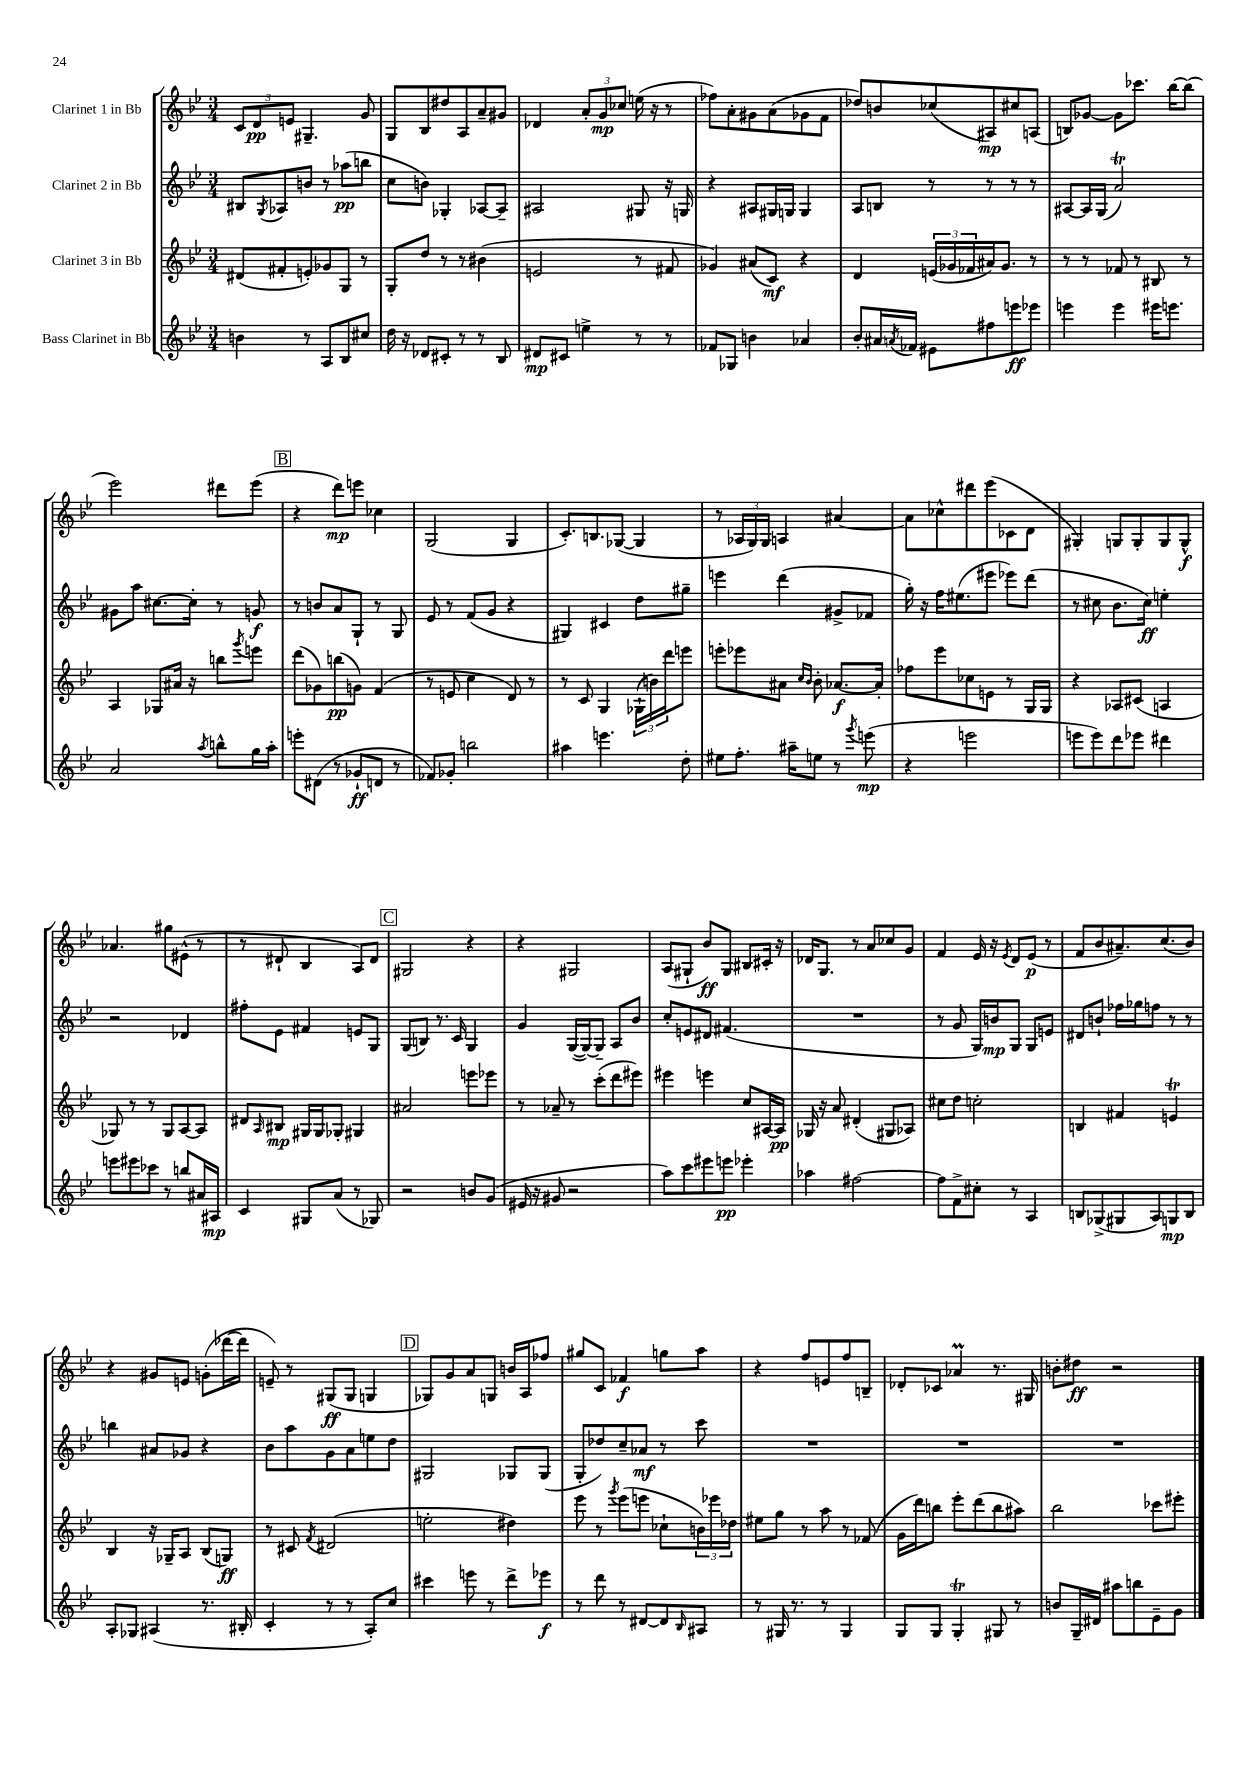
<<
\new StaffGroup <<
\new Staff = "s0" \with { instrumentName = "Clarinet 1 in Bb" } {
    \clef treble \key bes \major \numericTimeSignature \time 3/4
    \tuplet 3/2 { c'8 d'8\pp e'8 } gis4.-- g'8 |
    g8 bes8 dis''8 a8 a'8-- gis'8 |
    des'4 \tuplet 3/2 { a'8-. g'8\mp ces''8 } e''16( r16 r8 |
    fes''8) a'8-. gis'8 a'8( ges'8 f'8 |
    des''8) b'8 ces''8( ais8\mp) cis''8 a8( |
    b8) ges'8~ ges'8 ces'''8. bes''16~ bes''8( |
    ees'''2) dis'''8 ees'''8( |
    \mark \markup { \box "B" } r4 d'''8\mp) e'''8 ces''4 |
    g2( g4 |
    c'8.-.) b8. ges8~( ges4 |
    r8 \tuplet 3/2 { aes16 g16) g16 } a4 ais'4~ |
    ais'8 ces''8-^ dis'''8 ees'''8( ces'8 d'8 |
    gis4-.) g8 g8-. g8 g8-^\f |
    aes'4. gis''8 eis'8-^( r8 |
    r8 dis'8-! bes4 a8) dis'8 |
    \mark \markup { \box "C" } gis2 r4 |
    r4 gis2 |
    a8( gis8-! bes'8\ff) gis8 bis8 cis'16-. r16 |
    des'16 g8. r8 a'8 ces''8 g'8 |
    f'4 ees'16 r16 \acciaccatura { ees'8 } d'8 ees'8\p( r8 |
    f'8 bes'8 ais'8.--) c''8.( bes'8) |
    r4 gis'8 e'8 g'8-.( des'''16~ des'''16 |
    e'8--) r8 gis8\ff( gis8 g4 |
    \mark \markup { \box "D" } ges8) g'8 a'8 g8 b'16 a16 fes''8 |
    gis''8 c'8 fes'4\f g''8 a''8 |
    r4 f''8 e'8 f''8 b8-- |
    des'8-. ces'8 aes'4\prall r8. gis16 |
    b'8-. dis''8\ff r2 \bar "|." |
}
\new Staff = "s1" \with { instrumentName = "Clarinet 2 in Bb" } {
    \clef treble \key bes \major \numericTimeSignature \time 3/4
    bis8 \acciaccatura { g8 } aes8 b'8 r8 aes''8\pp( b''8 |
    c''8 b'8) ges4-. aes8~ aes8-- |
    ais2 gis8 r16 g16 |
    r4 ais8 gis16 g16 g4 |
    a8 b8 r8 r8 r8 r8 |
    ais8~ ais16 g16( a'2\trill) |
    gis'8 a''8 cis''8.~ cis''16-. r8 g'8\f |
    \mark \markup { \box "B" } r8 b'8 a'8 g8-! r8 g8 |
    ees'8 r8 f'8( g'8 r4 |
    gis4) cis'4 d''8 gis''8-- |
    e'''4 d'''4( gis'8-> fes'8 |
    g''16-.) r16 f''16 eis''8.( eis'''8 ees'''8) d'''8( |
    r8 cis''8 bes'8. cis''16\ff) e''4-. |
    r2 des'4 |
    fis''8-. ees'8 fis'4 e'8 g8 |
    \mark \markup { \box "C" } g8( b8) r8. c'16 g4 |
    g'4 g16~( g16~) g8-- a8 bes'8 |
    c''8-. e'8 dis'8 fis'4.( |
    R2. |
    r8 g'8 g16) b'16\mp g8 g8 e'8 |
    dis'8 b'8-! fes''16 ges''16 f''8 r8 r8 |
    b''4 ais'8 ges'8 r4 |
    bes'8 a''8 g'8 a'8 e''8 d''8 |
    \mark \markup { \box "D" } gis2 ges8 ges8( |
    g8-. des''8) c''8-- aes'8\mf r8 c'''8 |
    R2. |
    R2. |
    R2. \bar "|." |
}
\new Staff = "s2" \with { instrumentName = "Clarinet 3 in Bb" } {
    \clef treble \key bes \major \numericTimeSignature \time 3/4
    dis'8( fis'8-. e'8-.) ges'8 g8 r8 |
    g8-. d''8 r8 r8 bis'4( |
    e'2 r8 fis'8 |
    ges'4) ais'8( c'8\mf) r4 |
    d'4 \tuplet 3/2 { e'16( ges'16 fes'16 } ais'16) ges'8. r8 |
    r8 r8 fes'8 r8 bis8 r8 |
    a4 ges8 ais'16 r16 b''8 \acciaccatura { g'''8 } e'''8 |
    \mark \markup { \box "B" } d'''8( ges'8) b''8\pp( g'8) f'4( |
    r8 e'8 c''4 d'8) r8 |
    r8 c'8 g4 \tuplet 3/2 { ges16-!( b'16) d'''16 } e'''8 |
    e'''8-. ees'''8 ais'8 \grace { c''16 bes'16 } bes'8-. aes'8.~\f aes'16-. |
    fes''8 ees'''8 ces''8 e'8 r8 g16 g16 |
    r4 aes8 cis'8( a4 |
    ges8) r8 r8 ges8 a8~ a8 |
    dis'8 \grace { a16 } bis8\mp gis16 gis16 ges8-. gis4 |
    \mark \markup { \box "C" } ais'2 e'''8 ees'''8 |
    r8 aes'8-- r8 c'''8-.( d'''8 eis'''8) |
    eis'''4 e'''4 c''8 ais16~ ais16\pp |
    ges16 r16 a'8 dis'4-.( gis8 aes8) |
    cis''8 d''8 c''2-. |
    b4 fis'4 e'4\trill |
    bes4 r16 ges16-- a8 bes8( g8\ff) |
    r8 cis'8 \acciaccatura { f'8 } dis'2( |
    \mark \markup { \box "D" } e''2-. dis''4) |
    ees'''8 r8 \acciaccatura { g'''8 } ees'''8( e'''8 ces''8-! \tuplet 3/2 { b'16) ees'''16 des''16 } |
    eis''8 g''8 r8 a''8 r8 fes'8( |
    g'16 d'''16) b''8 ees'''8-. d'''8( b''8 ais''8) |
    bes''2 ces'''8 eis'''8-. \bar "|." |
}
\new Staff = "s3" \with { instrumentName = "Bass Clarinet in Bb" } {
    \clef treble \key bes \major \numericTimeSignature \time 3/4
    b'4 r8 a8 bes8 cis''8 |
    d''16 r16 des'8 cis'8-. r8 r8 bes8 |
    dis'8\mp cis'8 e''4-> r8 r8 |
    fes'8 ges8 b'4 aes'4 |
    bes'8-. ais'16 \acciaccatura { a'8 } fes'16 eis'8 fis''8 e'''8\ff ees'''8 |
    e'''4 e'''4 eis'''16 e'''8. |
    a'2 \acciaccatura { a''8 } b''8-^ g''16 a''16-. |
    \mark \markup { \box "B" } e'''8-. dis'8( r8 ges'8-!\ff d'8 r8 |
    fes'8) ges'8-. b''2 |
    ais''4 e'''4. d''8-. |
    eis''8 f''8.-. ais''16-- e''8 r8 \acciaccatura { g'''8 } e'''8\mp( |
    r4 e'''2 |
    e'''8 e'''8) d'''8 ees'''8 dis'''4 |
    e'''8 eis'''8 ces'''8 r8 b''8 ais'16 ais16\mp |
    c'4 gis8 a'8( r8 ges8) |
    \mark \markup { \box "C" } r2 b'8 g'8( |
    eis'16 r16 gis'8 r2 |
    a''8) c'''8 eis'''8 e'''8\pp ees'''4-. |
    aes''4 fis''2~ |
    fis''8 f'8-> cis''8-. r8 a4 |
    b8 ges8->( gis8 a8) g8\mp b8 |
    a8-. ges8 ais4( r8. bis16-. |
    c'4-. r8 r8 a8-.) c''8 |
    \mark \markup { \box "D" } cis'''4 e'''8 r8 d'''8-> ees'''8\f |
    r8 d'''8 r8 dis'8~ dis'8 \grace { bes16 } ais8 |
    r8 gis16 r8. r8 gis4 |
    g8 g8 g4-.\trill gis8 r8 |
    b'8 g16-- dis'16 ais''8 b''8 ees'8-- g'8 \bar "|." |
}
>>
>>
\layout { \context { \Score \remove "Bar_number_engraver" } }
